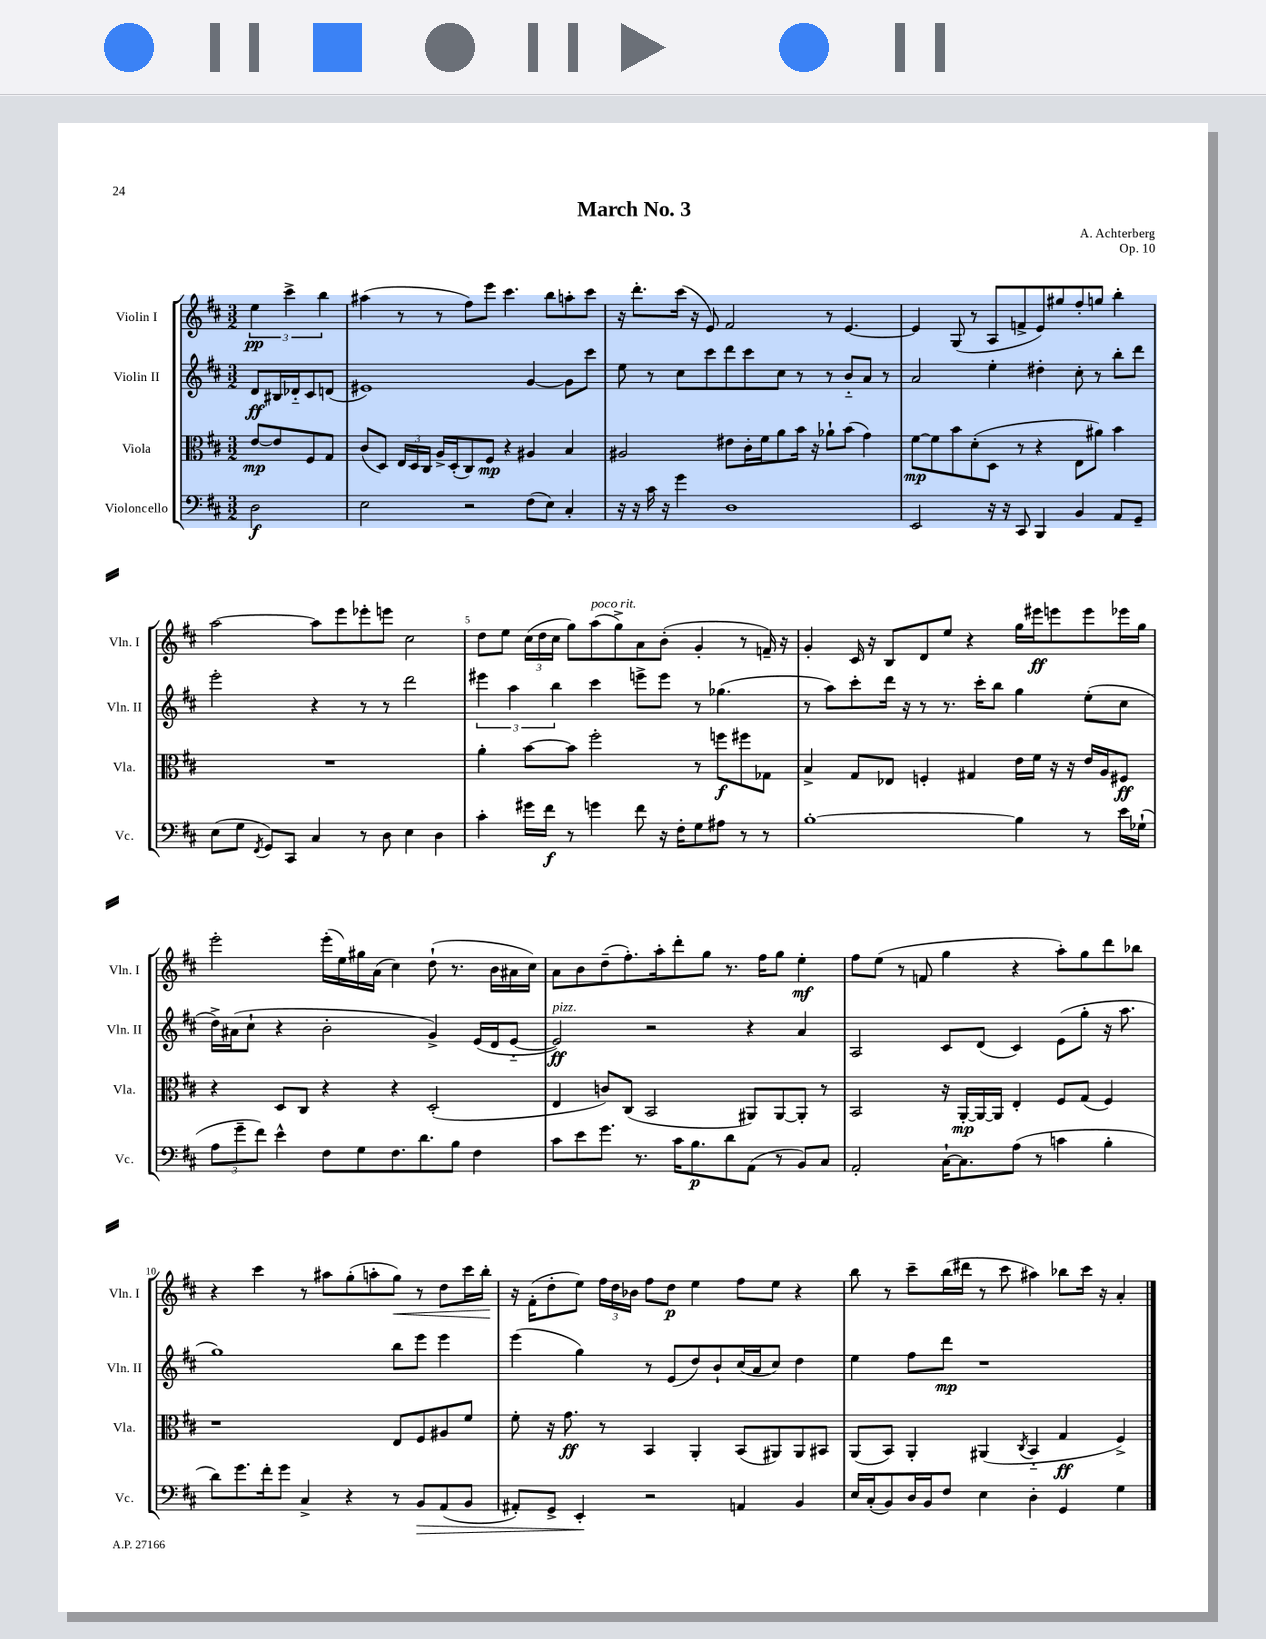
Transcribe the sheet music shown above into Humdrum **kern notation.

**kern	**kern	**kern	**kern
*staff4	*staff3	*staff2	*staff1
*clefF4	*clefC3	*clefG2	*clefG2
*k[f#c#]	*k[f#c#]	*k[f#c#]	*k[f#c#]
*M3/2	*M3/2	*M3/2	*M3/2
2D	[8e	8d	6ee
.	8e]	16B#	.
.	.	.	6ccc#^
.	.	16d-'~	.
.	8F#	8c#	.
.	.	.	6bb
.	8G	(8d	.
=	=	=	=
2E	(8c#	1e#)	(4aa#
.	8D)	.	.
.	24E	.	8r
.	24D	.	.
.	24C#	.	.
.	16A^	.	8r
.	(16D'	.	.
2r	8C#)	.	8ff#)
.	8F#	.	8eee
.	4r	.	4.ccc#
(8F#	4A#	[4g	.
8E)	.	.	8bb
4C#'	4B	8g]	8aa'
.	.	8ccc#	8ccc#
=	=	=	=
16r	2A#	8ee	16r
16r	.	.	8.ddd'
16c#	.	8r	.
16r	.	.	.
4g	.	8cc#	(16ccc#
.	.	.	16r
.	.	8ccc#	8e)
1D	8e#	8ddd	2f#
.	16c#'	8ccc#	.
.	16f#	.	.
.	8a	8cc#	.
.	16b	8r	.
.	16r	.	.
.	8a-`	8r	8r
.	(8b	8b'~	[4.e
.	4g)	8a	.
.	.	8r	.
=	=	=	=
2EE	[8f#	2a	4e]
.	8f#]	.	.
.	8b	.	(8G
.	(8d'	.	8r
16r	8D	4ee'	8A
16r	.	.	.
8CC#	8r	.	8f^
4BBB	4r	4dd#'	8e)
.	.	.	8gg#
4BB	8E	8cc#'	8ff#'
.	8a#)	8r	8gg
8AA	4b	8bb'	4bb'
8GG~	.	8ddd	.
=	=	=	=
(8E	1.r	2eee'	[2aa
8G	.	.	.
8qFF#	.	.	.
8GG)	.	.	.
8CC#	.	.	.
4C#	.	4r	8aa]
.	.	.	8eee
8r	.	8r	8eee-'
8D	.	8r	8eee
4E	.	2ddd	2cc#
4D	.	.	.
=	=	=	=
4c#'	4a'	6eee#	8dd
.	.	.	8ee
.	.	6aa	.
16g#	[8b	.	(24cc#
.	.	.	24dd
16f#	.	.	.
.	.	6bb	24cc#
8r	8b]	.	8gg)
4g	2ff#'	4ccc#	(8aa
.	.	.	8gg^)
8f#	.	8eee^	8a
16r	.	8eee	(8b'
16F#'	.	.	.
8G	8r	8r	4g'
8A#	8ff	(4.gg-	.
8r	8ff#	.	8r
8r	8G-	.	16f~)
.	.	.	16r
=	=	=	=
[1B'	4B^	8r	4g'
.	.	8aa)	.
.	8G	8ccc#'	16c#
.	.	.	16r
.	8E-	16ddd	8B
.	.	16r	.
.	4F'	8r	8d
.	.	8.r	8ee
.	4G#	.	4r
.	.	16ccc#'	.
.	.	8bb	.
4B]	16e	4gg	16gg
.	16f#	.	16eee#
.	16r	.	8eee
.	16r	.	.
8r	16e	(8ee'	8eee
.	16A	.	.
16e	8F#	8cc#	16eee-
(16G-`	.	.	16gg
=	=	=	=
12A	4r	16dd^)	2eee'
.	.	(16a#	.
12g~	.	.	.
.	.	8cc#`	.
12f#)	.	.	.
4e^^	8D	4r	.
.	8C#	.	.
8F#	4r	2b'	(16eee'
.	.	.	16ee)
8G	.	.	16gg#
.	.	.	(16a
8.F#	4r	.	4cc#)
8.d	.	.	.
.	(2D'	4g^)	(8dd`
8B	.	.	8.r
4F#	.	(16e	.
.	.	16d	16b
.	.	[8e'~	16a#
.	.	.	16cc#)
=	=	=	=
8c#	4E	2e])	8a
8e	.	.	8b
8.g	8c)	.	(8dd~
.	(8C#	.	8.ff#')
8.r	.	.	.
.	2BB	2r	.
.	.	.	16aa'
16c#	.	.	8ddd'
8.B	.	.	.
.	.	.	8gg
8d	.	.	8.r
(8AA	8AA#)	4r	.
.	.	.	16ff#
8r	[8AA#	.	8gg
8BB)	8AA#']	4a	4ee'
8C#	8r	.	.
=	=	=	=
2AA'	2BB	2A	8ff#
.	.	.	(8ee
.	.	.	8r
.	.	.	8f
[16C#`	16r	8c#	4gg
8.C#]	[16AA'	.	.
.	16AA_	(8d	.
.	16AA]	.	.
(8A	4E'	4c#)	4r
8r	.	.	.
4c	8F#	(8e	8aa')
.	(8G	8gg'	8gg
4B'	4F#)	16r	8ddd
.	.	8.aa	.
.	.	.	8bb-
=	=	=	=
8d)	1r	1gg)	4r
8.g	.	.	.
.	.	.	4ccc#
16f#'	.	.	.
8g	.	.	.
4C#^	.	.	8r
.	.	.	8aa#
4r	.	.	(8gg'
.	.	.	8aa'
8r	8E	8bb	8gg)
8BB	8F#	8eee	8r
(8AA	8A#	4eee	8dd
8BB	8f#	.	16ccc#
.	.	.	16bb'
=	=	=	=
8AA#')	8f#'	(4eee	16r
.	.	.	(16f#'
8GG^	16r	.	8dd'
.	8.g	.	.
4EE'	.	4gg)	8ee)
.	8r	.	24ff#
.	.	.	24dd
.	.	.	24b-
2r	4BB	8r	8ff#
.	.	(8e	8dd
.	4AA'	8dd)	4ee
.	.	8b`	.
4AA	(8BB	(16cc#	8ff#
.	.	16a	.
.	8AA#)	8cc#)	8ee
4BB	8AA#	4dd	4r
.	8BB#	.	.
=	=	=	=
16E	(8AA	4ee	8bb
(16C#'	.	.	.
8BB)	8BB)	.	8r
16D	4AA'	8ff#	8ccc#~
16BB	.	.	.
8F#	.	8ddd	(16bb
.	.	.	16ddd#
4E	(4AA#	1r	8r
.	.	.	8ccc#
.	8qC#	.	.
4D'	4BB'~	.	4aa#)
4GG	4G	.	8bb-
.	.	.	16ccc#
.	.	.	16r
4G	4F#^)	.	4a'
==	==	==	==
*-	*-	*-	*-
